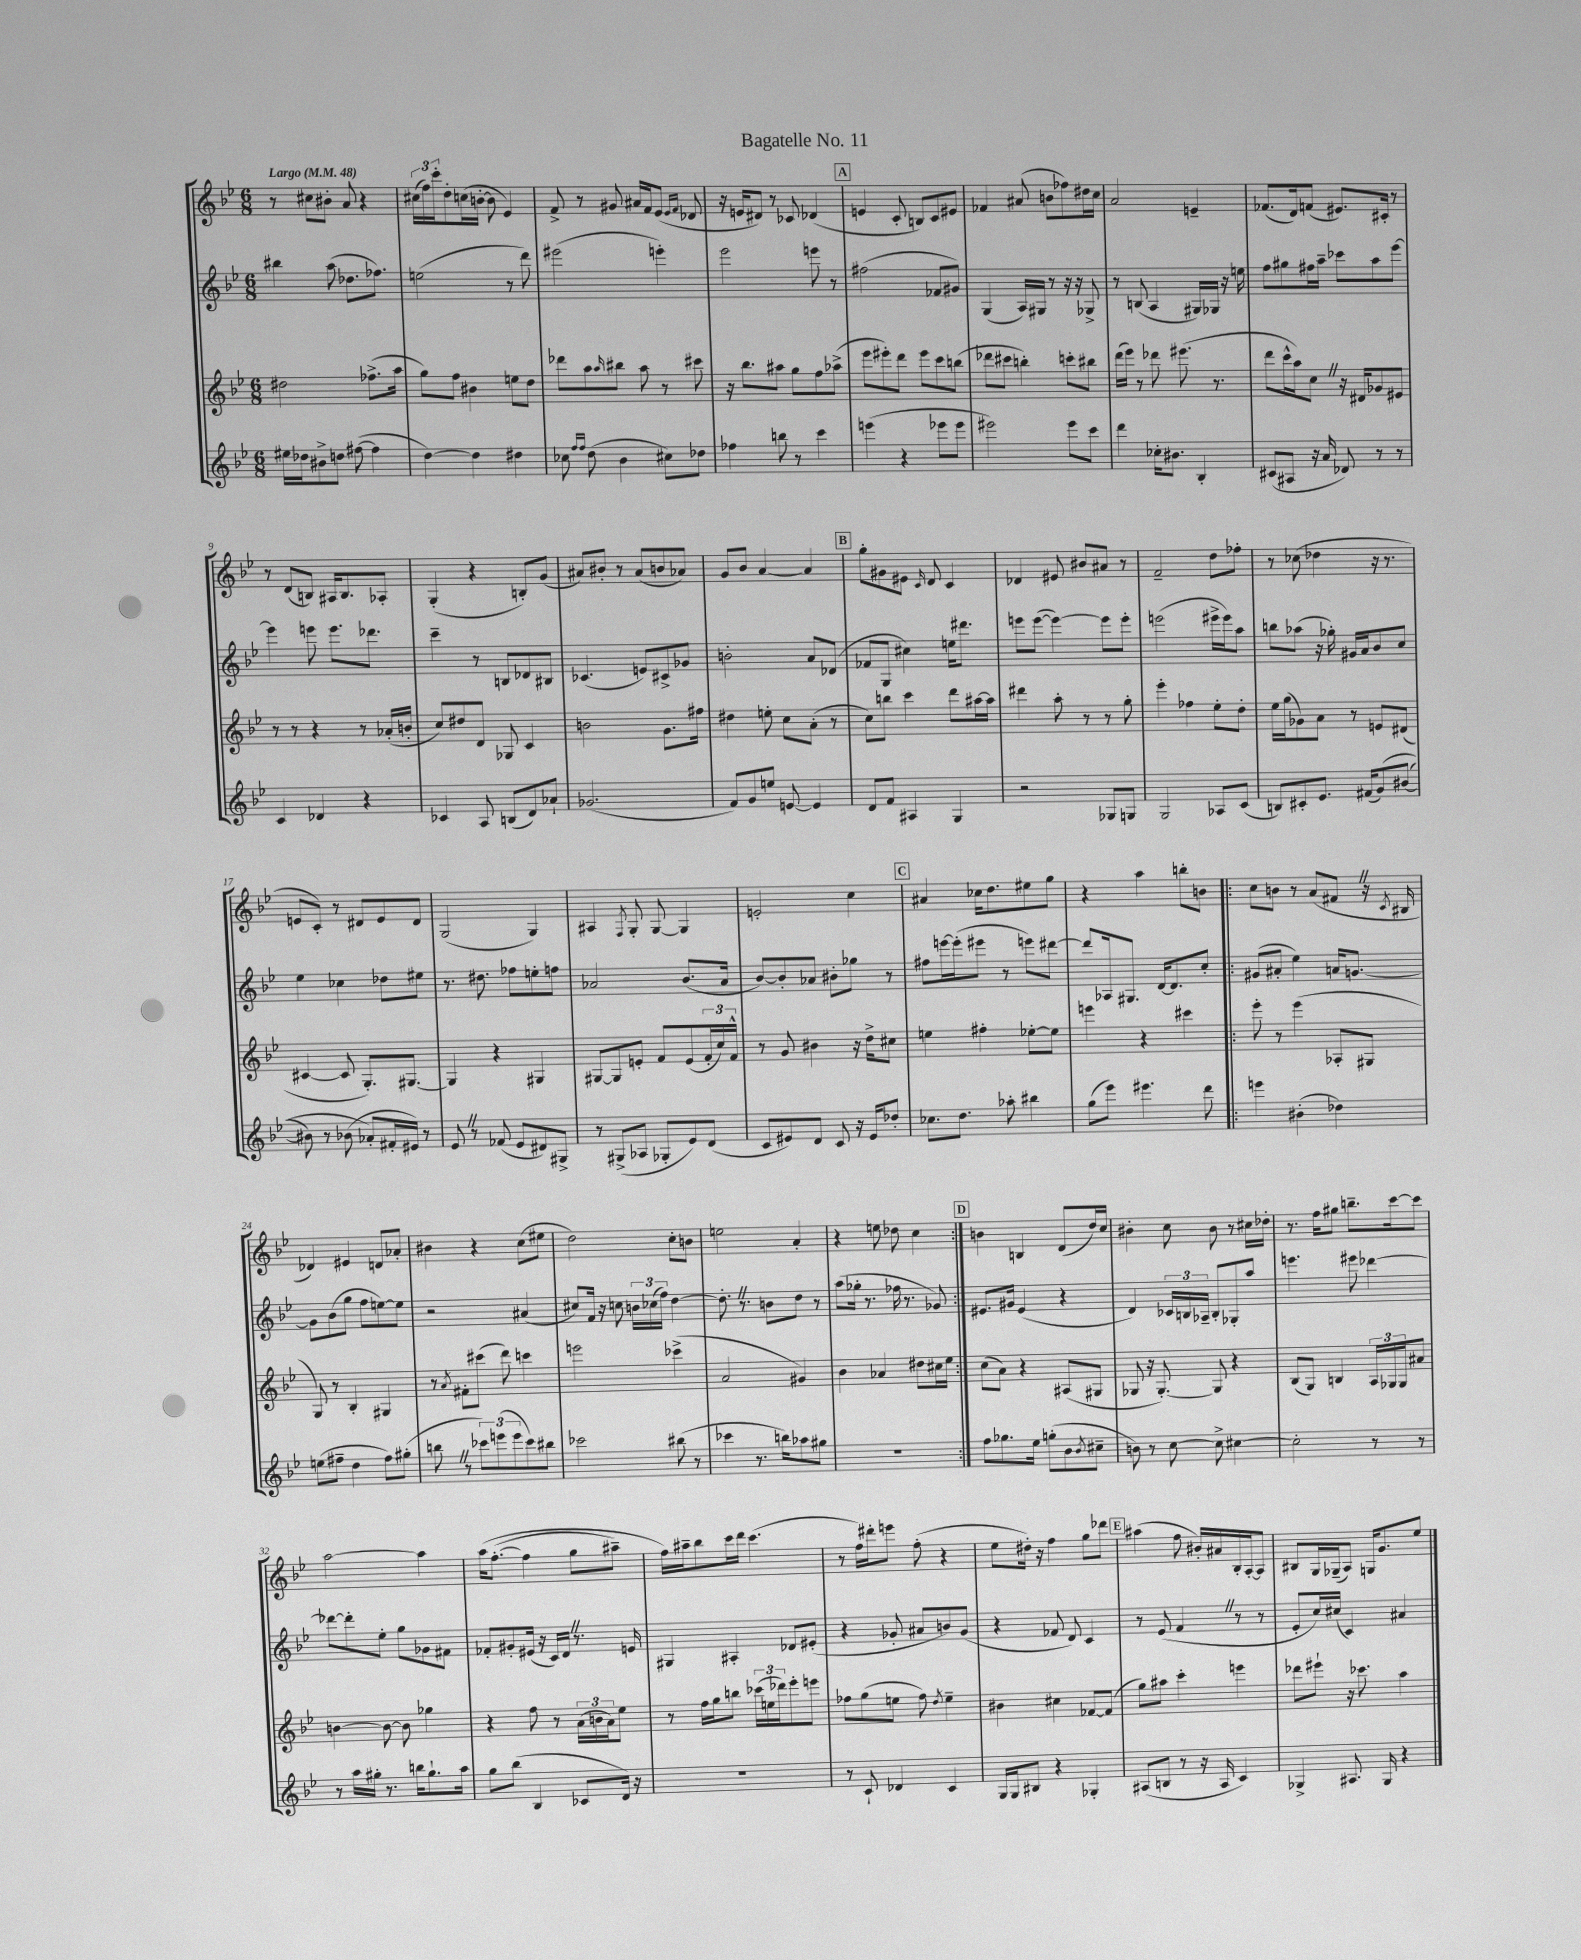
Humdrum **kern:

**kern	**kern	**kern	**kern
*part4	*part3	*part2	*part1
*staff4	*staff3	*staff2	*staff1
*clefG2	*clefG2	*clefG2	*clefG2
*k[b-e-]	*k[b-e-]	*k[b-e-]	*k[b-e-]
*M6/8	*M6/8	*M6/8	*M6/8
*MM48	*MM48	*MM48	*MM48
=1	=1	=1	=1
!	!	!	!LO:TX:a:B:t=Largo
16ee#X\LL	2dd#X\	4bb#X\	8r
16dd-X\J	.	.	.
8b#X^\	.	.	8cc#X\L
8ddn\J	.	(8aa\	8b#X'\J
([8ff#X\	.	8.dd-X\L	8a/
4ff#\]	(8.ff-X^\L	.	4r
.	.	8.ff-X\J)	.
.	16aa\Jk	.	.
=2	=2	=2	=2
[4dd\)	8gg\L)	(2een\	(24cc#X\LL
.	.	.	24ff\)
.	.	.	24ccc'\J
.	8ff\J	.	8dd'\
4dd\]	4b#X\	.	(16ccn\L
.	.	.	[16bn'\JJ
.	.	.	8b\]
4dd#X\	8een\L	8r	4e-/)
.	8dd\J	8ddd\)	.
=3	=3	=3	=3
8cc-X\	8ddd-X\L	(2eee#X\	8f^/
16qqff/LL	.	.	.
16qqff/JJ	.	.	.
(8dd\	8aa\	.	8r
.	16qqaa/	.	.
4b-\	8bb#X\J	.	8g#X/
.	8aa\	.	16a#X/LL
.	.	.	16f/J
8cc#X\L)	8r	4eeen'\)	(8e-/J
.	.	.	16qqe-/LL
.	.	.	16qqf/JJ
8dd-X\J	8ccc#X\	.	8d-X/
=4	=4	=4	=4
4ff-X\	16r	2eee-\	16r
.	8.bb-\L	.	16en/KL
.	.	.	8d#X/J)
8bbn\	8aa#X\J	.	8r
8r	8gg\L	.	8c-X/
4ccc\	8ff\	8eeen\	(4d-X/
.	(8aa-X^\J	8r	.
!!LO:REH:place=s1:t=A
=5	=5	=5	=5
(4eeen\	8eee-\L	(2ff#X\	4en/
.	8eee#X'\)	.	.
4r	8ddd\J	.	8c'/
.	8eee#\L	.	8Bn/L)
8eee-X\L	8ccc\	8f-X/L	8c/
8eee-\J	(8bbn\J	8g#X/J)	8e#X/J
=6	=6	=6	=6
2eee#X\)	8ddd-X\L	(4G/	4f-X/
.	8ccc#X\J	.	.
.	4bbn'\)	16A/LL)	(8a#X/
.	.	16G#X/JJ	.
.	.	8r	8bn\L
8eee#\L	8cccn'\L	16r	8ff-X\)
.	.	16r	.
8ccc\J	8bb#X\J	8G-X^/	16dd#X\L
.	.	.	16cc\JJ
=7	=7	=7	=7
4ddd\	(16ddd\LL	8r	2a/
.	16eee-\JJ)	.	.
.	8r	(8Bn/	.
16cc-X'\KL	8ddd-X\	4A/	.
8.b#X\J	.	.	.
.	(8.eee#X\	.	.
4B-'/	.	16G#X/LL)	4en~/
.	8.r	16G-X/JJ	.
.	.	16r	.
.	.	16een\	.
=8	=8	=8	=8
(8c#X/L	8ddd\L	8ff\L	(8.f-X/L
8A#X/J	16ccc^^\L	8gg#X\	.
.	16aa\J)	.	16d/k)
16r	8ccZ\J	16ff#X\L	(8fn/J
16a/	.	16aa~\JJ	.
8d-X/)	16r	8ccc-X\L	8.e#X/L)
.	16d#X/KL	.	.
8r	8g-X/	8aa\	.
.	.	.	16c#X'/Jk
8r	8e#X/J	[8eee-\J	8r
!!LO:LB:g=z
=9	=9	=9	=9
4c/	8r	4eee-\]	8r
.	8r	.	(8d/L
4d-X/	4r	8eeen\	8Bn/J)
.	.	8.eee\L	16A#X/KL
.	.	.	8.B/
4r	8r	.	.
.	.	8.ddd-X\J	.
.	(16a-X'/LL	.	8A-X'/J
.	16bn'/JJ	.	.
=10	=10	=10	=10
4c-X/	8cc/L)	4ccc~\	(4G'/
.	8dd#X/	.	.
8A/	8d/J	8r	4r
(8Bn/L	8G-X/	8Bn/L	.
8d/)	4c/	8d-X/	8Bn'/L)
8a-X`/J	.	8B#X/J	(8g/J
=11	=11	=11	=11
(2.g-X/	2bn\	(4.c-X/	8a#X/L)
.	.	.	8b#X'/J
.	.	.	8r
.	.	8en/L)	(8a#/L
.	8.g\L	8c#X^/	8bn/
.	.	8g-X/J	8a-X/J)
.	16ff#X\Jk	.	.
=12	=12	=12	=12
8f/L)	4dd#X\	2bn'\	8g/L
8g/	.	.	8b-/J
8een/J	8een'\	.	[4a/
[8en/	8cc\L	.	.
4e/]	(8a'\J	8a/L	4a/]
.	8r	(8d-X/J	.
!!LO:REH:place=s1:t=B
=13	=13	=13	=13
8d/L	8cc\L)	8f-X/L	8gg'\L
8f/J	8bbn\J	8G/J	8g#X\
4A#X/	4ccc\	4cc#X\)	8e#X\J
.	.	.	16qqc/
.	.	.	8d/
4G/	8ddd\L	16een\KL	4c/
.	.	8.ddd#X\J	.
.	[16aa#X\L	.	.
.	16aa#\JJ]	.	.
=14	=14	=14	=14
2r	4ddd#X\	8eeen\L	4d-X/
.	.	([8eee\J	.
.	8aa'\	4eee\_)	8e#X/
.	8r	.	8b#X/L
8G-X/L	8r	8eee\L]	8a#X/J
8Gn/J	8gg'\	8eee'\J	8r
=15	=15	=15	=15
2G/	4eee-'\	(2eeen\	2f~/
.	4ff-X\	.	.
8A-X/L	8ee-'\L	16eee#X^\LL	8dd\L
.	.	16eee#\J)	.
(8c/J	8dd'\J	8aa\J	8ff-X'\J
=16	=16	=16	=16
8Bn/L)	16ee-\LL	8bbn\L	8r
.	(16gg\J	.	.
8c#X'/	8g-X\)	(8aa-X\J	(8cc-X\
8.e-/J	8a\J	16r	4dd-X\
.	.	16gg-X'\)	.
.	8r	16g#X/LL	.
(16f#X/KL	.	16a/J	.
(8g/)	8en/L	8b-/	16r
.	.	.	8.r
([8b#X/J	(8d#X/J	8cc/J	.
!!LO:LB:g=z
=17	=17	=17	=17
8b#X\])	[4c#X/	4ee-\	8en/L
8r	.	.	8c'/J)
(8b-X\	8c#/]	4cc-X\	8r
8a-X'/L)	8.G'/L)	.	8d#X/L
16f#X'/L	.	8dd-X\L	8e/
16e#X/JJ)	[8.G#X/J	.	.
8r	.	8ee#X\J	8d#/J
=18	=18	=18	=18
8e-Z/	4G#/]	8.r	(2G/
8r	.	.	.
.	.	8.dd#X\	.
(8f-X/	4r	.	.
8e-/L	.	8ff-X\L	.
8d#X/)	4G#X/	8een'\	4G/)
8G#X^/J	.	8ffn\J	.
=19	=19	=19	=19
8r	[8G#X/L	2a-X/	4A#X/
(8G#X^/L	8G#/]	.	.
.	.	.	8qF/
8A-X/J	8en'/J	.	8G'/
8G-X'/L	8f/L	.	[8G/
8e-/)	(8e/	(8.b-/L	4G/]
(8d/J	24f'/L	.	.
.	24cc/)	.	.
.	.	16a-/Jk	.
.	24f^^/JJ	.	.
=20	=20	=20	=20
8c/L	8r	[8b-/L)	2en'/
8e#X/)	8g/	8b-'/]	.
8d/J	4b#X\	8a-X/J	.
8c/	.	8b#X'\L	.
16r	16r	8gg-X\J	4cc\
16e#/KL	16dd^\KL	.	.
8dd-X'/J	8cc#X\J	8r	.
!!LO:REH:place=s1:t=C
=21	=21	=21	=21
8.cc-X\L	4een\	8ff#X\L	4a#X/
.	.	[16eeen\L	.
8.dd\J	.	(16eee'\J]	.
.	4ff#X'\	8eee#X\J	16cc-X\KL
.	.	.	8.dd\
8aa-X'\	.	8r	.
4bb#X\	[8ee-X'\L	8eeen\L)	8ee#X\
.	8ee-\J]	[8ddd#X\J	8gg\J
=22	=22	=22	=22
(8gg\L	4eeen\	8ddd#/L]	4r
8eee-\J)	.	16A-X/k	.
.	.	8.G#X/J	.
4.eee#X\	4r	.	4aa\
.	.	[16d/KL	.
.	.	8.d/]	.
.	4ccc#X\	.	8bbn'\L
8ddd\	.	8cc'/J	8bn\J
=23!|:	=23!|:	=23!|:	=23!|:
4eeen\	8eee-'\	(8g#X/L	8cc\L
.	8r	8a#X'/J	8bn\J
(4b#X'\	(4eee-\	4ee-\)	8r
.	.	.	(8a/L
4dd-X\)	8A-X'/L	16an/KL	8f#XZ/J
.	.	[8.gn/J	.
.	8G#X/J	.	16r
.	.	.	8qc/
.	.	.	16B#X/
!!LO:LB:g=z
=24	=24	=24	=24
(8een\L	8G/)	8g\L]	4d-X/)
8ff#X~\J	8r	(8b-\	.
4dd\	4B-'/	8gg\J	4e#X/
.	.	8ff\L	.
8ff#\L)	4G#X/	[8een\)	8dn/L
(8gg#X'\J	.	8ee\J]	8a-X'/J
=25	=25	=25	=25
8bbnZ\	8r	2r	4b#X\
.	8qa/	.	.
8r	8f#X'\L	.	.
12ccc-X\L)	(8ccc#X\J	.	4r
(12eeen\	.	.	.
.	8ddd\)	.	.
12eee\	.	.	.
8ccc-\)	4cccn\	(4a#X/	(8cc\L
8bb#X\J	.	.	8ee#X\J
=26	=26	=26	=26
2ccc-X\	2eeen\	8cc#X/L)	2dd\)
.	.	16f/Jk	.
.	.	16r	.
.	.	8ccn\	.
.	.	24bn\LL	.
.	.	(24cc-X\	.
.	.	24ff\JJ)	.
(8bb#X\	(4ccc-X^\	[4dd\	8cc'\L
8r	.	.	8bn\J
=27	=27	=27	=27
4ccc-X\	2a/	8.dd'Z\]	2een\
.	.	8.r	.
8.r	.	.	.
.	.	8bn\L	.
16bbn\KL)	.	.	.
8aa-X\	4g#X/)	8dd\J	4a'/
8gg#X\J	.	8r	.
=28	=28	=28	=28
2.r	4b-\	(8aa\L	4r
.	.	16gg-X'\Jk	.
.	.	8.r	.
.	4a-X/	.	8een\
.	.	16ff-X\	8dd-X\
.	.	8.r	.
.	8dd#X\L	.	4cc\
.	16cc#X\L	8g-X/)	.
.	16ee-\JJ	.	.
!!LO:REH:place=s1:t=D
=29:|!	=29:|!	=29:|!	=29:|!
8ff\L	(8cc\L	8.e#X/L	4bn\
8.gg-X\	8a\J)	.	.
.	.	16g#X/Jk	.
.	4r	(4e#/	4Bn/
16ee-\Jk	.	.	.
(8ggn'\L	.	.	.
8b-\	(8A#X/L	4r	(8d/L
8qb-/	.	.	.
8cc#X~\J	8G#X/J	.	16dd/L)
.	.	.	16cc/JJ
=30	=30	=30	=30
8bn\)	8G-X/	4d/)	4b#X'\
8r	16r	.	.
.	[8.G-'/)	.	.
[8cc\	.	24c-X/LL	8cc\
.	.	24Bn/	.
.	.	24A-X~/JJ	.
8cc^\]	8G-/]	8B'/L	8b#\
[4cc#X\	4r	8G-X'/	8r
.	.	8aa/J	16cc#X\LL
.	.	.	16dd-X'\JJ
=31	=31	=31	=31
2cc#'\]	(8B-/L	4.eeen\	8.r
.	8G/J)	.	.
.	.	.	16ff\KL
.	4Bn/	.	8gg#X\J
.	.	8eee#X\	8.bbn~\L
8r	24A/LL	[4ddd-X\	.
.	24G-X/	.	.
.	.	.	[16ccc\k
.	24G-/J	.	.
8r	8a#X/J	.	8ccc\J]
!!LO:LB:g=z
=32	=32	=32	=32
8r	[4bn\	8ddd-X\L_	[2aa\
16aa\LL	.	8ddd-'\]	.
16gg#X'\JJ	.	.	.
8.r	8b\_	8ee-'\J	.
.	8b\]	8gg\L	.
16bbn\KL	.	.	.
8.gg#`\	4gg-X\	8g-X\	4aa\]
.	.	8f#X\J	.
16aa\Jk	.	.	.
=33	=33	=33	=33
8gg\L	4r	8f-X'/L	(16aa\KL
.	.	.	([8.ff'\J
(8bb-\J	.	8g#X'/	.
4B-/	8ff\	(16e#X/Jk	4ff\]
.	.	16r	.
.	8r	16c/LL)	.
.	.	16dZ/JJ	.
8c-X/L	(24a\LL	8.r	8gg\L
.	24bn\	.	.
.	24a\J)	.	.
16d/Jk)	8ee-\J	.	8aa#X~\J)
16r	.	16en/	.
=34	=34	=34	=34
2.r	8r	4G#X/	16ff\LL)
.	.	.	16aa#X~\J
.	16ff\LL	.	8bb-\
.	16gg\J	.	.
.	8bbn\J	4A#X'/	16ccc\L
.	.	.	16ddd\JJ
.	(24ccc-X\LL	.	(4.ccc\
.	24een\	.	.
.	24ddd-X\J)	.	.
.	8eee-'\	8d-X/L	.
.	8eeen\J	(8e#X'/J	.
=35	=35	=35	=35
8r	8ff-X\L	4r	8r
8c`/	(8gg\	.	16ff\LL)
.	.	.	16ddd#X'\J
4d-X/	8een\J	8g-X'/	8eeen\J
.	8ff-\)	8a#X/L	(8ff'\
.	8qdd/	.	.
4c/	4ee~\	8bn/)	4r
.	.	(8g-/J	.
=36	=36	=36	=36
16G/LL	4b#X\	4r	8ee-\L
16G/J	.	.	.
8B#X/J	.	.	16dd#X'\Jk)
.	.	.	16r
4r	4cc#X\	8f-X/	4ff\
.	.	8d/)	.
4G-X'/	[8f-X/L	4c/	8gg\L
.	(8f-/J]	.	8ddd-X\J
!!LO:REH:place=s1:t=E
=37	=37	=37	=37
(8A#X/L	8gg\L)	8r	(4aa#X\
8Bn/J	8aa#X\J	(8e-/	.
8r	4ccc'\	4fZ/	8ff\
16r	.	.	16b#X'/LL)
16A#/	.	.	16a#X/
4c/)	4eeen\	8r	16B-'/
.	.	.	[16A'/J
.	.	8r	8A/J]
=38	=38	=38	=38
4G-X^/	8ddd-X\L	8e-'/L	8B#X/L
.	8eee#X`\J	16cc/L)	16G/L
.	.	(16cc#X/JJ	(16G-X~/J
8.A#X/	16r	4c/)	8A/J)
.	8.ccc-X\	.	.
.	.	.	16Gn/KL
16G-/	.	.	8.g/
4r	4aa\	4a#X/	.
.	.	.	8ee-/J
==	==	==	==
*-	*-	*-	*-
